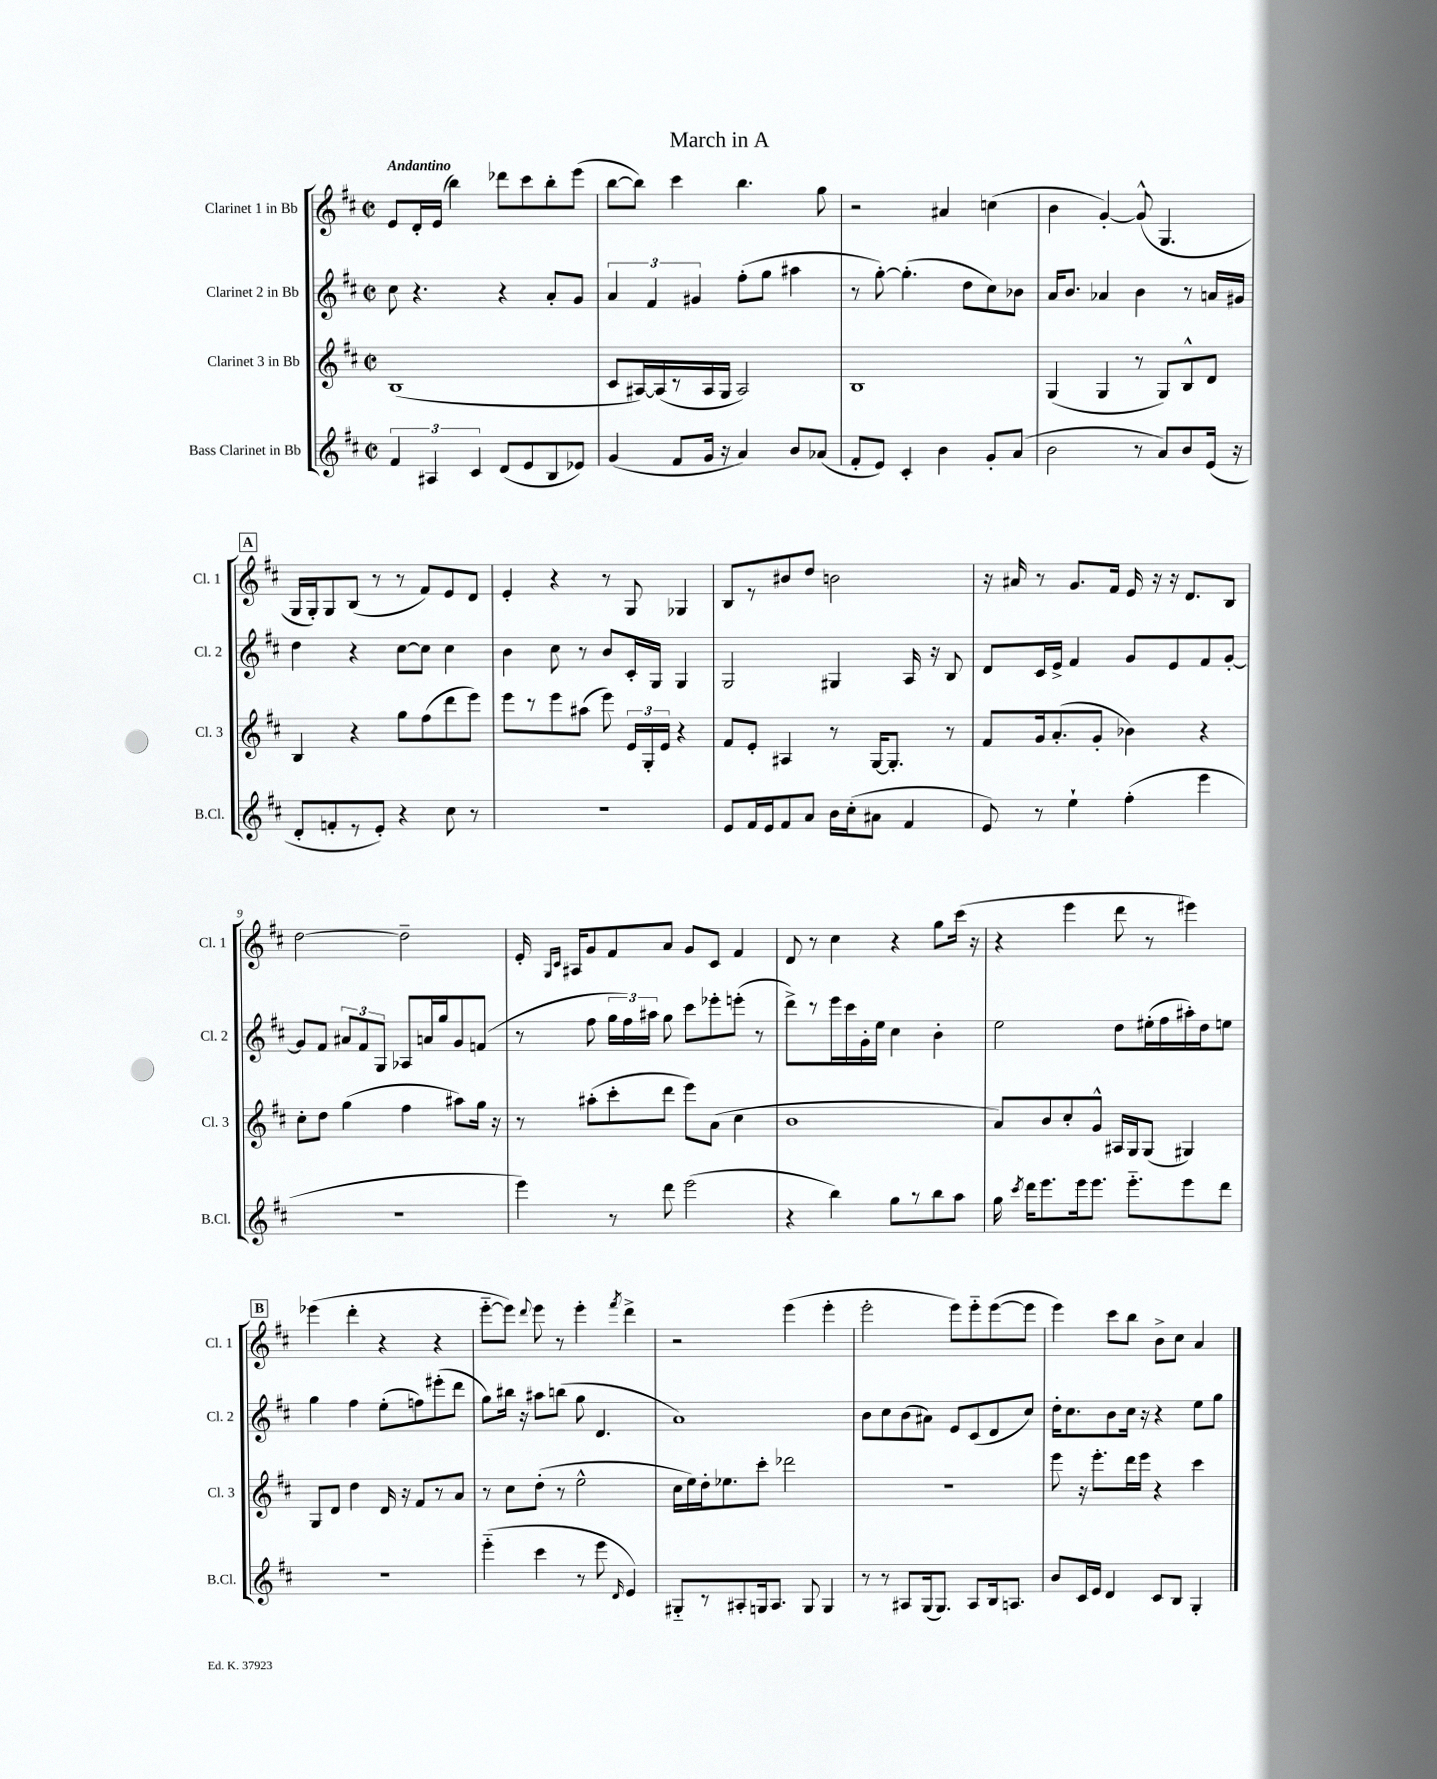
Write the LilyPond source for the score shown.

\header { title = "March in A" }
<<
\new StaffGroup <<
\new Staff = "s0" \with { instrumentName = "Clarinet 1 in Bb" shortInstrumentName = "Cl. 1" } {
    \clef treble \key d \major \defaultTimeSignature \time 2/2 \tempo "Andantino"
    \autoBeamOff e'8[ d'16-. e'16]( b''4) des'''8[ cis'''8 b''8-. e'''8]( |
    b''8[~ b''8]) cis'''4 b''4. g''8 |
    r2 ais'4 c''4( |
    b'4 g'4~-.) g'8-^( g4. |
    \mark \markup { \box "A" } g16[ g16-.) g8 b8]( r8 r8 fis'8[) e'8 d'8] |
    e'4-. r4 r8 g8 ges4 |
    b8[ r8 bis'8 d''8] b'2 |
    r16 ais'16 r8 g'8.[ fis'16] e'16 r16 r16 d'8.[ b8] |
    d''2~ d''2-- |
    e'16-. \grace { g16[ cis'16] } ais16[ g'8 fis'8 a'8] g'8[ cis'8] fis'4 |
    d'8 r8 cis''4 r4 g''8[ cis'''16]( r16 |
    r4 e'''4 d'''8 r8 eis'''4) |
    \mark \markup { \box "B" } ees'''4( d'''4-. r4 r4 |
    e'''8[~-_ e'''8]) \appoggiatura { d'''8 } e'''8 r8 e'''4-. \acciaccatura { fis'''8 } d'''4-> |
    r2 e'''4( e'''4-. |
    e'''2-. e'''8[) e'''8-_ e'''8~( e'''8] |
    e'''4) cis'''8[ b''8] b'8[-> cis''8] a'4 \bar "|." |
}
\new Staff = "s1" \with { instrumentName = "Clarinet 2 in Bb" shortInstrumentName = "Cl. 2" } {
    \clef treble \key d \major \defaultTimeSignature \time 2/2
    \autoBeamOff cis''8 r4. r4 a'8[-. g'8] |
    \tuplet 3/2 { a'4 fis'4 gis'4 } fis''8[-.( g''8] ais''4 |
    r8 g''8~-.) g''4.-.( d''8[ cis''8) bes'8] |
    a'16[ b'8.] aes'4 b'4 r8 a'16[ gis'16] |
    \mark \markup { \box "A" } d''4 r4 cis''8[~ cis''8] cis''4 |
    b'4 cis''8 r8 b'8[ cis'16-. g16] g4 |
    g2 gis4 a16 r16 b8 |
    d'8[ cis'16 e'16]-> fis'4 g'8[ e'8 fis'8 g'8]~-. |
    g'8[ fis'8] \tuplet 3/2 { ais'8[ fis'8 g8] } aes8[ a'16 g''16 g'8 f'8]( |
    r8 fis''8 \tuplet 3/2 { g''16[ fis''16) ais''16] } g''8 cis'''8[ ees'''8-. e'''8]-.( r8 |
    d'''8[->) r8 e'''16 cis'''16 g'16-. e''16] cis''4 b'4-. |
    e''2 d''8[ eis''16-.( fis''16 ais''16-.) d''16 e''8] |
    \mark \markup { \box "B" } g''4 fis''4 e''8[-.( f''8) eis'''8-.( d'''8] |
    g''8[) bis''16] r16 ais''8[ b''8]( g''8 d'4. |
    a'1) |
    b'8[ cis''8 b'8( ais'8]) e'8[ cis'8( d'8 cis''8]) |
    d''16[-. cis''8. b'8 cis''16] r16 r4 e''8[ g''8] \bar "|." |
}
\new Staff = "s2" \with { instrumentName = "Clarinet 3 in Bb" shortInstrumentName = "Cl. 3" } {
    \clef treble \key d \major \defaultTimeSignature \time 2/2
    \autoBeamOff b1( |
    cis'8[ ais16~) ais16( r8 ais16 g16] ais2) |
    b1 |
    g4( g4 r8 g8[) b8-^ d'8] |
    \mark \markup { \box "A" } b4 r4 g''8[ fis''8( d'''8 e'''8]) |
    e'''8[ r8 e'''8 ais''8]( e'''8) \tuplet 3/2 { e'16[ g16-. e'16] } r4 |
    fis'8[ e'8]-. ais4 r8 g16[~ g8.]-. r8 |
    fis'8[ g'16 a'8.-.( g'8]-. bes'4) r4 |
    cis''8[-. d''8] g''4( fis''4 ais''8[) g''16] r16 |
    r8 ais''8[-.( cis'''8-. d'''8] e'''8[) a'8]( cis''4 |
    b'1 |
    a'8[) b'8 cis''8-. g'8]-^ ais16[ g16 g8]( gis4) |
    \mark \markup { \box "B" } g8[ d'8] d''4 d'16 r16 fis'8[ r8 a'8] |
    r8 cis''8[ d''8]-.( r8 e''2-^ |
    cis''16[ e''16) d''16-. ees''8. cis'''8]-. des'''2 |
    R1 |
    e'''8 r16 e'''8.[-. d'''16 e'''16] r4 cis'''4 \bar "|." |
}
\new Staff = "s3" \with { instrumentName = "Bass Clarinet in Bb" shortInstrumentName = "B.Cl." } {
    \clef treble \key d \major \defaultTimeSignature \time 2/2
    \autoBeamOff \tuplet 3/2 { fis'4 ais4 cis'4 } d'8[( e'8 b8 ees'8]) |
    g'4( fis'8[ g'16] r16 a'4) b'8[ aes'8]( |
    fis'8[-. e'8]) cis'4-. b'4 g'8[-. a'8]( |
    b'2 r8 a'8[) b'8 e'16]( r16 |
    \mark \markup { \box "A" } d'8[-. f'8-. r8 e'8]-.) r4 cis''8 r8 |
    r1 |
    e'8[ fis'16 e'16 fis'8 a'8] b'16[ cis''16-.( ais'8] fis'4 |
    e'8) r8 e''4-! fis''4-.( e'''4 |
    R1 |
    e'''4) r8 d'''8 e'''2( |
    r4 b''4) g''8[ r8 b''8 a''8] |
    g''16 \acciaccatura { cis'''8 } d'''16[ e'''8. e'''16 e'''8.] e'''8.[-_ e'''8 d'''8] |
    \mark \markup { \box "B" } r1 |
    e'''4-_( cis'''4 r8 e'''8 \grace { d'16 } e'4) |
    gis8[-_ r8 ais8-. g16 ais8.] g8 g4 |
    r8 r8 ais8[ g16( g8.]) ais8[ b16 a8.] |
    b'8[ cis'16 e'16] d'4 cis'8[ b8] g4-. \bar "|." |
}
>>
>>
